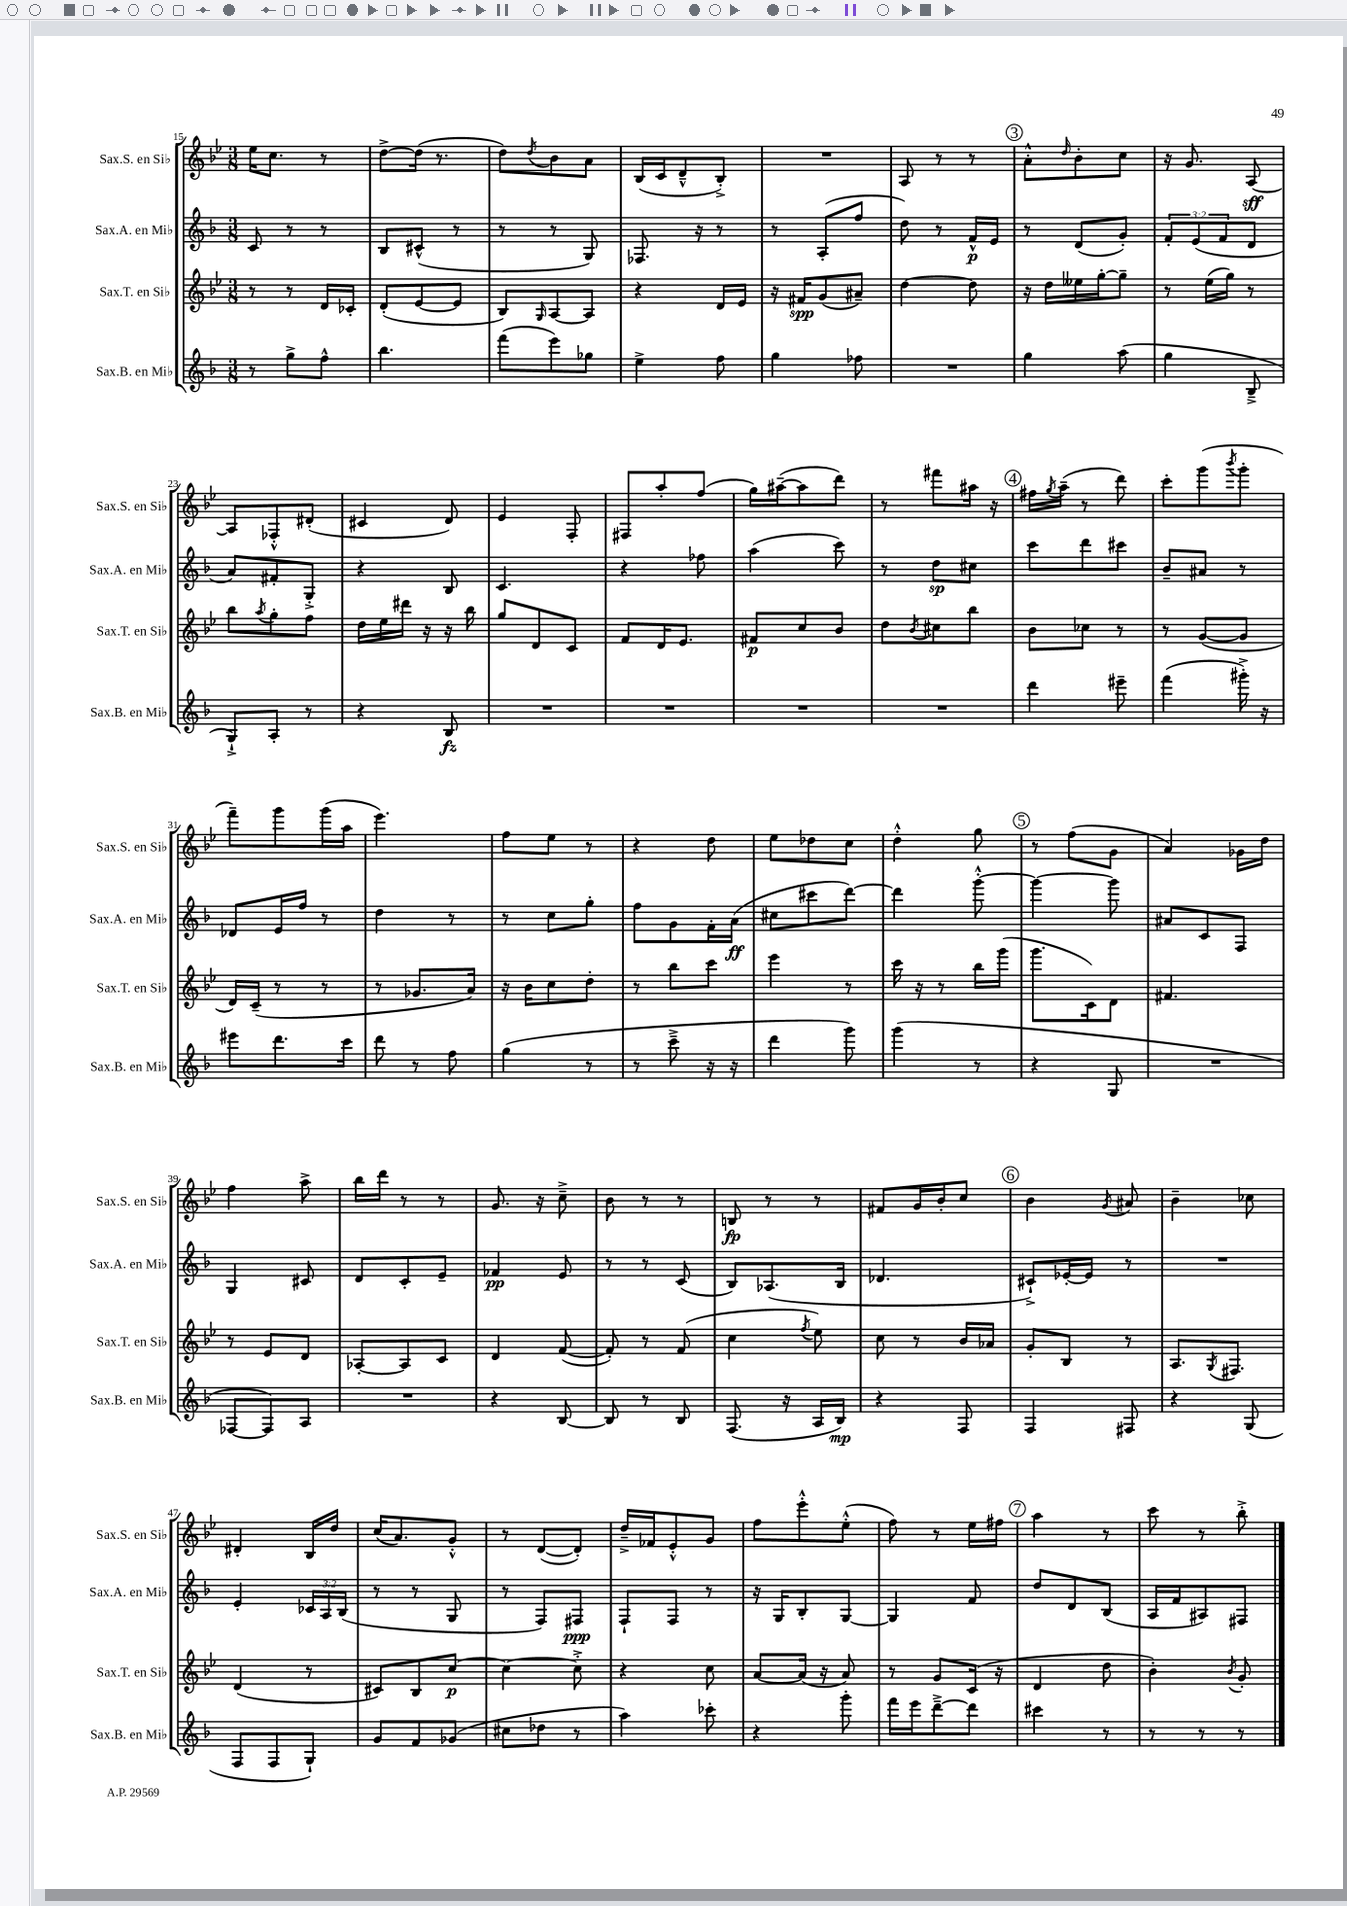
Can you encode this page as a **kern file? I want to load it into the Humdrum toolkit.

**kern	**kern	**kern	**kern
*staff4	*staff3	*staff2	*staff1
*clefG2	*clefG2	*clefG2	*clefG2
*k[b-]	*k[b-e-]	*k[b-]	*k[b-e-]
*M3/8	*M3/8	*M3/8	*M3/8
8r	8r	8c/	16ee-\LK
.	.	.	8.cc\J
8gg^\L	8r	8r	.
8ff^^\J	16d/LL	8r	8r
.	16c-'/JJ	.	.
=	=	=	=
4.bb-\	(8d'/L	8B-/L	[8dd^\L
.	[8e-/	(8c#^^/J	(16dd\]Jk
.	.	.	8.r
.	8e-/]J	8r	.
=	=	=	=
(8fff\L	8B-/L)	8r	8dd\L)
.	16qqG/	.	8qdd/
8eee\)	[8A/	8r	8b-\
8gg-\J	8A/]J	8G/)	8a\J
=	=	=	=
4ee^\	4r	8.F-/	(16B-/LL
.	.	.	16c/J
.	.	.	8d~^^/
.	.	16r	.
8ff\	16d/LL	8r	8B-'^/J)
.	16e-/JJ	.	.
=	=	=	=
4gg\	16r	8r	4.r
.	16f#/LK	.	.
.	(8g/	(8A'/L	.
8ff-\	8a#~/J)	8ff/J	.
=	=	=	=
4.r	[4dd\	8dd\)	8A/
.	.	8r	8r
.	8dd\]	16f^^/LL	8r
.	.	16e/JJ	.
=	=	=	=
4gg\	16r	8r	8a'^^\L
.	16dd\LL	.	.
.	.	.	16qqdd/
.	16ee--\	(8d/L	8b-'\
.	[16gg'\J	.	.
(8aa\	8gg~\]J	8g'/J)	8cc\J
=	=	=	=
4gg\	8r	12f'/L	16r
.	.	.	8.g/
.	.	(12e/	.
.	(16ee-\LL	.	.
.	.	12f/	.
.	16gg\JJ)	.	.
8B-~^/	8r	8d/J	[8A/
=	=	=	=
8G`^/L)	8bb-\L	8a/L)	8A/]L
.	8qaa/	.	.
8A'/J	8gg'\	8f#'/	8F-'^^/
8r	8ff\J	8G'^/J	(8d#'/J
=	=	=	=
4r	16dd\LL	4r	4c#/
.	16ee-\	.	.
.	16ddd#\JJ	.	.
.	16r	.	.
8B-/	16r	8B-/	8d/)
.	16bb-\	.	.
=	=	=	=
4.r	8gg/L	4.c/	4e-/
.	8d/	.	.
.	8c/J	.	8F'/
=	=	=	=
4.r	8f/L	4r	8F#/L
.	16d/K	.	8aa'/
.	8.e-/J	.	.
.	.	8ff-\	(8ff/J
=	=	=	=
4.r	8f#/L	(4aa\	16gg\LL)
.	.	.	([16aa#~\J
.	8cc/	.	8aa#\]
.	8b-/J	8ccc\)	8ddd\J)
=	=	=	=
4.r	8dd\L	8r	8r
.	8qb-/	.	.
.	8cc#\	8dd\L	8fff#\L
.	8bb-\J	8cc#\J	16aa#\Jk
.	.	.	16r
=	=	=	=
4ddd\	8b-\L	8ccc\L	16ff#\LL
.	.	.	8qgg/
.	.	.	(16aa~\JJ
.	8cc-\J	8ddd\	8r
8eee#~\	8r	8ccc#\J	8ddd\)
=	=	=	=
(4fff\	8r	8b-~/L	8ccc'\L
.	([8g/L	8a#/J	(8ggg\
.	.	.	8qbbb-/
16ggg#'^\)	8g/]J	8r	8ggg'\J
16r	.	.	.
=	=	=	=
8eee#\L	16d/LL)	8d-/L	8fff~\L)
.	(16c~/JJ	.	.
8.ddd\	8r	16e/L	8ggg\
.	.	16ff/JJ	.
.	8r	8r	(16ggg\L
16ccc\Jk	.	.	16aa\JJ
=	=	=	=
8ddd\	8r	4dd\	4.eee-\)
8r	8.g-/L	.	.
8ff\	.	8r	.
.	16a/Jk)	.	.
=	=	=	=
(4gg\	16r	8r	8ff\L
.	16b-\LK	.	.
.	8cc\	8cc\L	8ee-\J
8r	8dd'\J	8gg'\J	8r
=	=	=	=
8r	8r	8ff\L	4r
8ccc~^\	8bb-\L	8g\	.
16r	8ccc\J	16f'\L	8dd\
16r	.	(16a\JJ	.
=	=	=	=
4ddd\	4eee-\	8cc#\L	8ee-\L
.	.	8ccc#\	8dd-\
8ggg\)	8r	[8ddd\J)	8cc\J
=	=	=	=
(4ggg\	16ccc\	4ddd\]	4dd'^^\
.	16r	.	.
.	8r	.	.
8r	16bb-\LL	[8ggg'^^\	8gg\
.	(16ggg\JJ	.	.
=	=	=	=
4r	8.ggg\L	4ggg\_	8r
.	.	.	(8ff\L
.	16c\k)	.	.
8G/	8d\J	8ggg\]	8g\J
=	=	=	=
4.r	4.f#/	8a#/L	4a/)
.	.	8c/	.
.	.	8F/J	16g-\LL
.	.	.	16dd\JJ
=	=	=	=
[8F-/L	8r	4G/	4ff\
8F-/])	8e-/L	.	.
8A/J	8d/J	8c#/	8aa^\
=	=	=	=
4.r	[8A-'/L	8d/L	16bb-\LL
.	.	.	16ddd\JJ
.	8A-/]	8c'/	8r
.	8c/J	8e~/J	8r
=	=	=	=
4r	4d/	4f-/	8.g/
.	.	.	16r
[8B-/	([8f/	8e/	8cc~^\
=	=	=	=
8B-/]	8f'/])	8r	8b-\
8r	8r	8r	8r
8B-/	(8f/	(8c/	8r
=	=	=	=
(8.F/	4cc\	8B-/L)	8B/
.	.	(8.A-/	8r
16r	.	.	.
.	8qff/	.	.
16A/LL	8ee-\)	.	8r
16B-/JJ)	.	16B-/Jk	.
=	=	=	=
4r	8cc\	4.d-/	8f#/L
.	8r	.	16g/L
.	.	.	16b-'/J
8F/	16b-/LL	.	8cc/J
.	16a-/JJ	.	.
=	=	=	=
4F/	8g'/L	8c#`^/L)	4b-\
.	8B-/J	[16e-'/L	.
.	.	16e-/]JJ	.
.	.	.	8qg/
8F#/	8r	8r	8a#/
=	=	=	=
4r	8.A/L	4.r	4b-~\
.	8qG/	.	.
.	8.F#/J	.	.
(8G/	.	.	8cc-\
=	=	=	=
8F/L	(4d/	4e'/	4d#'/
8F/	.	.	.
8G`/J)	8r	24c-/LL	16B-/LL
.	.	24A/	.
.	.	.	16dd/JJ
.	.	(24B-/JJ	.
=	=	=	=
8g/L	8c#/L)	8r	(16cc/LK
.	.	.	8.a/)
8f/	8B-/	8r	.
(8g-/J	[8cc/J	8G/	8g'^^/J
=	=	=	=
8cc#\L	4cc\_	8r	8r
8dd-\J	.	8F/L)	([8d/L
8r	8cc'^\]	8F#/J	8d'/]J)
=	=	=	=
4aa\)	4r	8F`/L	16dd~^/LL
.	.	.	16f-/J
.	.	8F/J	8e-'^^/
8ccc-'\	8cc\	8r	8g/J
=	=	=	=
4r	[8a/L	16r	8ff\L
.	.	16G/LK	.
.	(16a/]Jk	8B-'/	8eee-'^^\
.	16r	.	.
8ggg'\	8a/)	[8G/J	(8ee-'^^\J
=	=	=	=
16fff\LL	8r	4G/]	8ff\)
16eee\J	.	.	.
[8ddd~^\	8g/L	.	8r
8ddd\]J	(16c/Jk	8f/	16ee-\LL
.	16r	.	16ff#\JJ
=	=	=	=
4ccc#\	4d/	8dd/L	4aa\
.	.	8d/	.
8r	8dd\	(8B-/J	8r
=	=	=	=
8r	4b-'\)	16A/LL	8ccc\
.	.	16f/J	.
8r	.	8A#/)	8r
.	8qb-/	.	.
8r	8g'/	8F#/J	8bb-'^\
==	==	==	==
*-	*-	*-	*-
